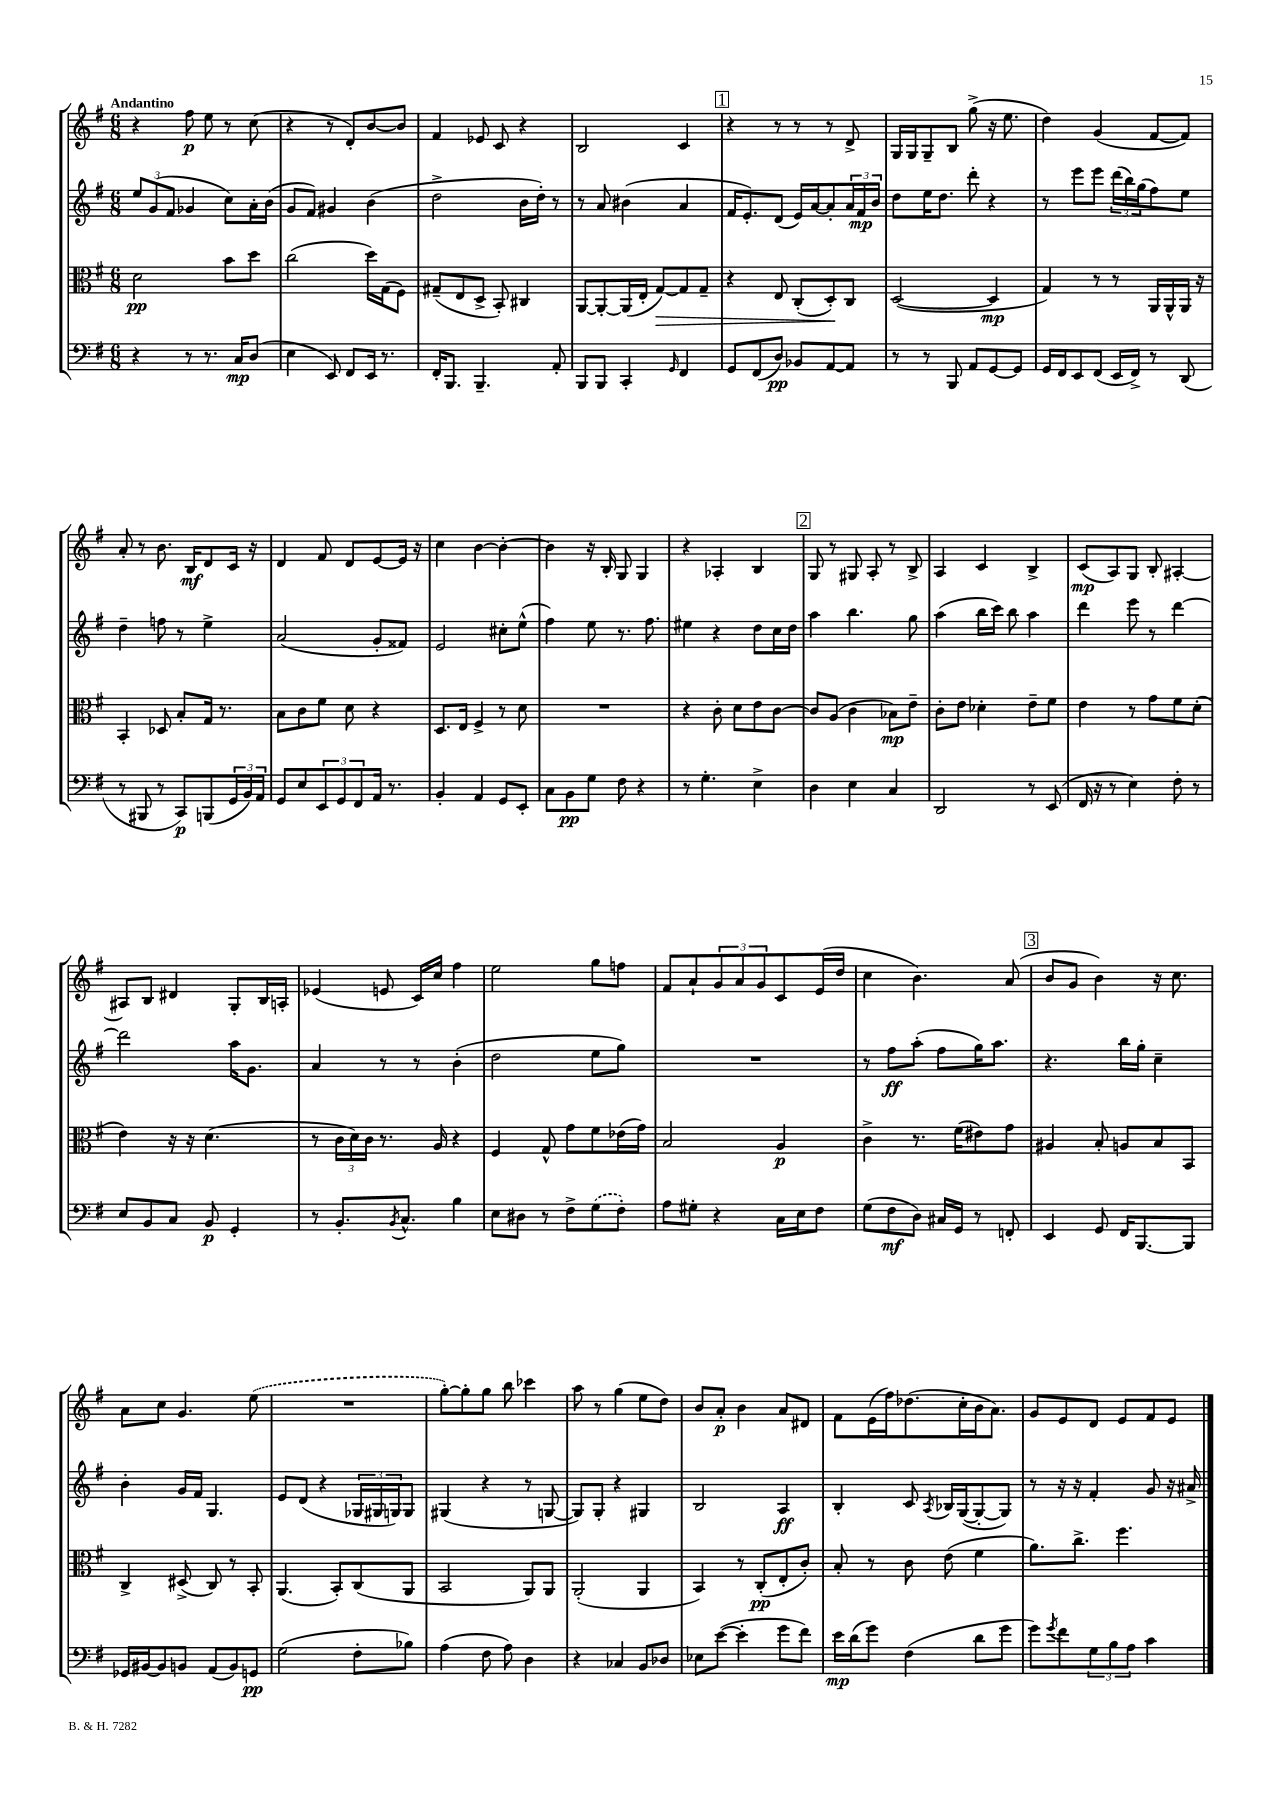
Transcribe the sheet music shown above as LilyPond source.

<<
\new StaffGroup <<
\new Staff = "s0" {
    \clef treble \key g \major \numericTimeSignature \time 6/8 \tempo "Andantino"
    r4 fis''8\p e''8 r8 c''8( |
    r4 r8 d'8-.) b'8~ b'8 |
    fis'4 ees'8 c'8 r4 |
    b2 c'4 |
    \mark \markup { \box "1" } r4 r8 r8 r8 d'8-> |
    g16 g16 g8-- b8 g''8->( r16 e''8. |
    d''4) g'4( fis'8~ fis'8) |
    a'8-. r8 b'8. b16\mf d'8 c'16 r16 |
    d'4 fis'8 d'8 e'8~ e'16 r16 |
    c''4 b'4~ b'4~-. |
    b'4 r16 b16-. g8 g4 |
    r4 aes4-. b4 |
    \mark \markup { \box "2" } g8 r8 gis8 a8-. r8 b8-> |
    a4 c'4 b4-> |
    c'8\mp( a8) g8 b8-. ais4~-. |
    ais8 b8 dis'4 g8-. b16 a16-. |
    ees'4( e'8 c'16) c''16 fis''4 |
    e''2 g''8 f''8 |
    fis'8 a'8-! \tuplet 3/2 { g'8 a'8 g'8 } c'8 e'16( d''16 |
    c''4 b'4.) a'8( |
    \mark \markup { \box "3" } b'8 g'8 b'4) r16 c''8. |
    a'8 c''8 g'4. \once \slurDashed e''8( |
    R2. |
    g''8~-.) g''8-. g''8 b''8 ces'''4 |
    a''8 r8 g''4( e''8 d''8) |
    b'8 a'8-.\p b'4 a'8 dis'8 |
    fis'8 e'16( fis''16) des''8.( c''16-. b'16 a'8.) |
    g'8 e'8 d'8 e'8 fis'8 e'8 \bar "|." |
}
\new Staff = "s1" {
    \clef treble \key g \major \numericTimeSignature \time 6/8
    \tuplet 3/2 { e''8 g'8( fis'8 } ges'4 c''8) a'16-. b'16( |
    g'8 fis'8) gis'4 b'4( |
    d''2-> b'16 d''16-.) r8 |
    r8 a'8 bis'4( a'4 |
    \mark \markup { \box "1" } fis'16 e'8.-.) d'8( e'16) a'16~ a'8-. \tuplet 3/2 { a'16 fis'16\mp b'16 } |
    d''8 e''16 d''8. d'''8-. r4 |
    r8 e'''8 e'''8 \tuplet 3/2 { d'''16( b''16) g''16( } fis''8) e''8 |
    d''4-- f''8 r8 e''4-> |
    a'2( g'8-. fisis'8) |
    e'2 cis''8-. e''8-^( |
    fis''4) e''8 r8. fis''8. |
    eis''4 r4 d''8 c''16 d''16 |
    \mark \markup { \box "2" } a''4 b''4. g''8 |
    a''4( b''16 c'''16) b''8 a''4 |
    d'''4 e'''8 r8 d'''4~ |
    d'''2 a''16 g'8. |
    a'4 r8 r8 b'4-.( |
    d''2 e''8 g''8) |
    R2. |
    r8 fis''8\ff a''8-.( fis''8 g''16) a''8. |
    \mark \markup { \box "3" } r4. b''16 g''16-. c''4-- |
    b'4-. g'16 fis'16 g4. |
    e'8 d'8( r4 \tuplet 3/2 { ges16 gis16 g16) } g8 |
    gis4( r4 r8 g8~ |
    g8) g8-. r4 gis4 |
    b2 a4\ff |
    b4-. c'8 \acciaccatura { a8 } bes16 g16~( g8~-. g8) |
    r8 r16 r16 fis'4-. g'8 r16 ais'16-> \bar "|." |
}
\new Staff = "s2" {
    \clef alto \key g \major \numericTimeSignature \time 6/8
    d'2\pp b'8 d''8 |
    c''2( d''16) g16( fis8) |
    gis8--( e8 d8-> b,8-.) cis4 |
    a,8~ a,8~-. a,16( e16-. g8~\>) g8 g8-- |
    \mark \markup { \box "1" } r4 e8 c8-.( d8-.\!) c8 |
    d2~( d4\mp |
    g4) r8 r8 a,16 a,16-^ a,16 r16 |
    b,4-. des8 b8-. g16 r8. |
    b8 c'8 fis'8 d'8 r4 |
    d8. e16 fis4-> r8 d'8 |
    R2. |
    r4 c'8-. d'8 e'8 c'8~ |
    \mark \markup { \box "2" } c'8 a8( c'4 bes8\mp) e'8-- |
    c'8-. e'8 des'4-. e'8-- fis'8 |
    e'4 r8 g'8 fis'8 d'8-.( |
    e'4) r16 r16 d'4.( |
    r8 \tuplet 3/2 { c'16 d'16) c'16 } r8. a16 r4 |
    fis4 g8-^ g'8 fis'8 ees'16( g'16) |
    b2 a4\p |
    c'4-> r8. fis'16( eis'8) g'8 |
    \mark \markup { \box "3" } ais4 b8-. a8 b8 b,8 |
    c4-> dis8->( c8) r8 b,8-. |
    a,4.( b,8-.) c8( a,8 |
    b,2 a,8) a,8 |
    a,2-.( a,4 |
    b,4) r8 c8-.\pp( e8-. c'8-.) |
    b8-. r8 c'8 e'8( fis'4 |
    a'8.) c''8.-> fis''4. \bar "|." |
}
\new Staff = "s3" {
    \clef bass \key g \major \numericTimeSignature \time 6/8
    r4 r8 r8. c16\mp d8( |
    e4 e,8) fis,8 e,16 r8. |
    fis,16-. b,,8. b,,4.-- a,8-. |
    b,,8 b,,8 c,4-. \grace { g,16 } fis,4 |
    \mark \markup { \box "1" } g,8 fis,8( d8\pp) bes,8 a,8~ a,8 |
    r8 r8 b,,8 a,8 g,8~ g,8 |
    g,16 fis,16 e,8 fis,8( e,16 fis,16->) r8 d,8( |
    r8 bis,,8 r8 c,8\p) b,,8( \tuplet 3/2 { g,16 b,16) a,16 } |
    g,8 e8 \tuplet 3/2 { e,8 g,8 fis,8 } a,16 r8. |
    b,4-. a,4 g,8 e,8-. |
    c8 b,8\pp g8 fis8 r4 |
    r8 g4.-. e4-> |
    \mark \markup { \box "2" } d4 e4 c4 |
    d,2 r8 e,8( |
    fis,16 r16 r8 e4) fis8-. r8 |
    e8 b,8 c8 b,8\p g,4-. |
    r8 b,8.-. \acciaccatura { b,8 } c8.-^ b4 |
    e8 dis8 r8 fis8-> \once \slurDashed g8( fis8-.) |
    a8 gis8-. r4 c16 e16 fis8 |
    g8( fis8\mf d8) cis16 g,16 r8 f,8-. |
    \mark \markup { \box "3" } e,4 g,8 fis,16 b,,8.~ b,,8 |
    ges,16 bis,16~ bis,8 b,8 a,8( b,8) g,8\pp |
    g2( fis8-. bes8) |
    a4( fis8 a8) d4 |
    r4 ces4 b,8 des8 |
    ees8 e'8~( e'4-. g'8 fis'8) |
    e'16\mp d'16( g'8) fis4( d'8 g'8 |
    g'8) \acciaccatura { g'8 } fis'8 \tuplet 3/2 { g8 b8 a8 } c'4 \bar "|." |
}
>>
>>
\layout { \context { \Score \remove "Bar_number_engraver" } }
